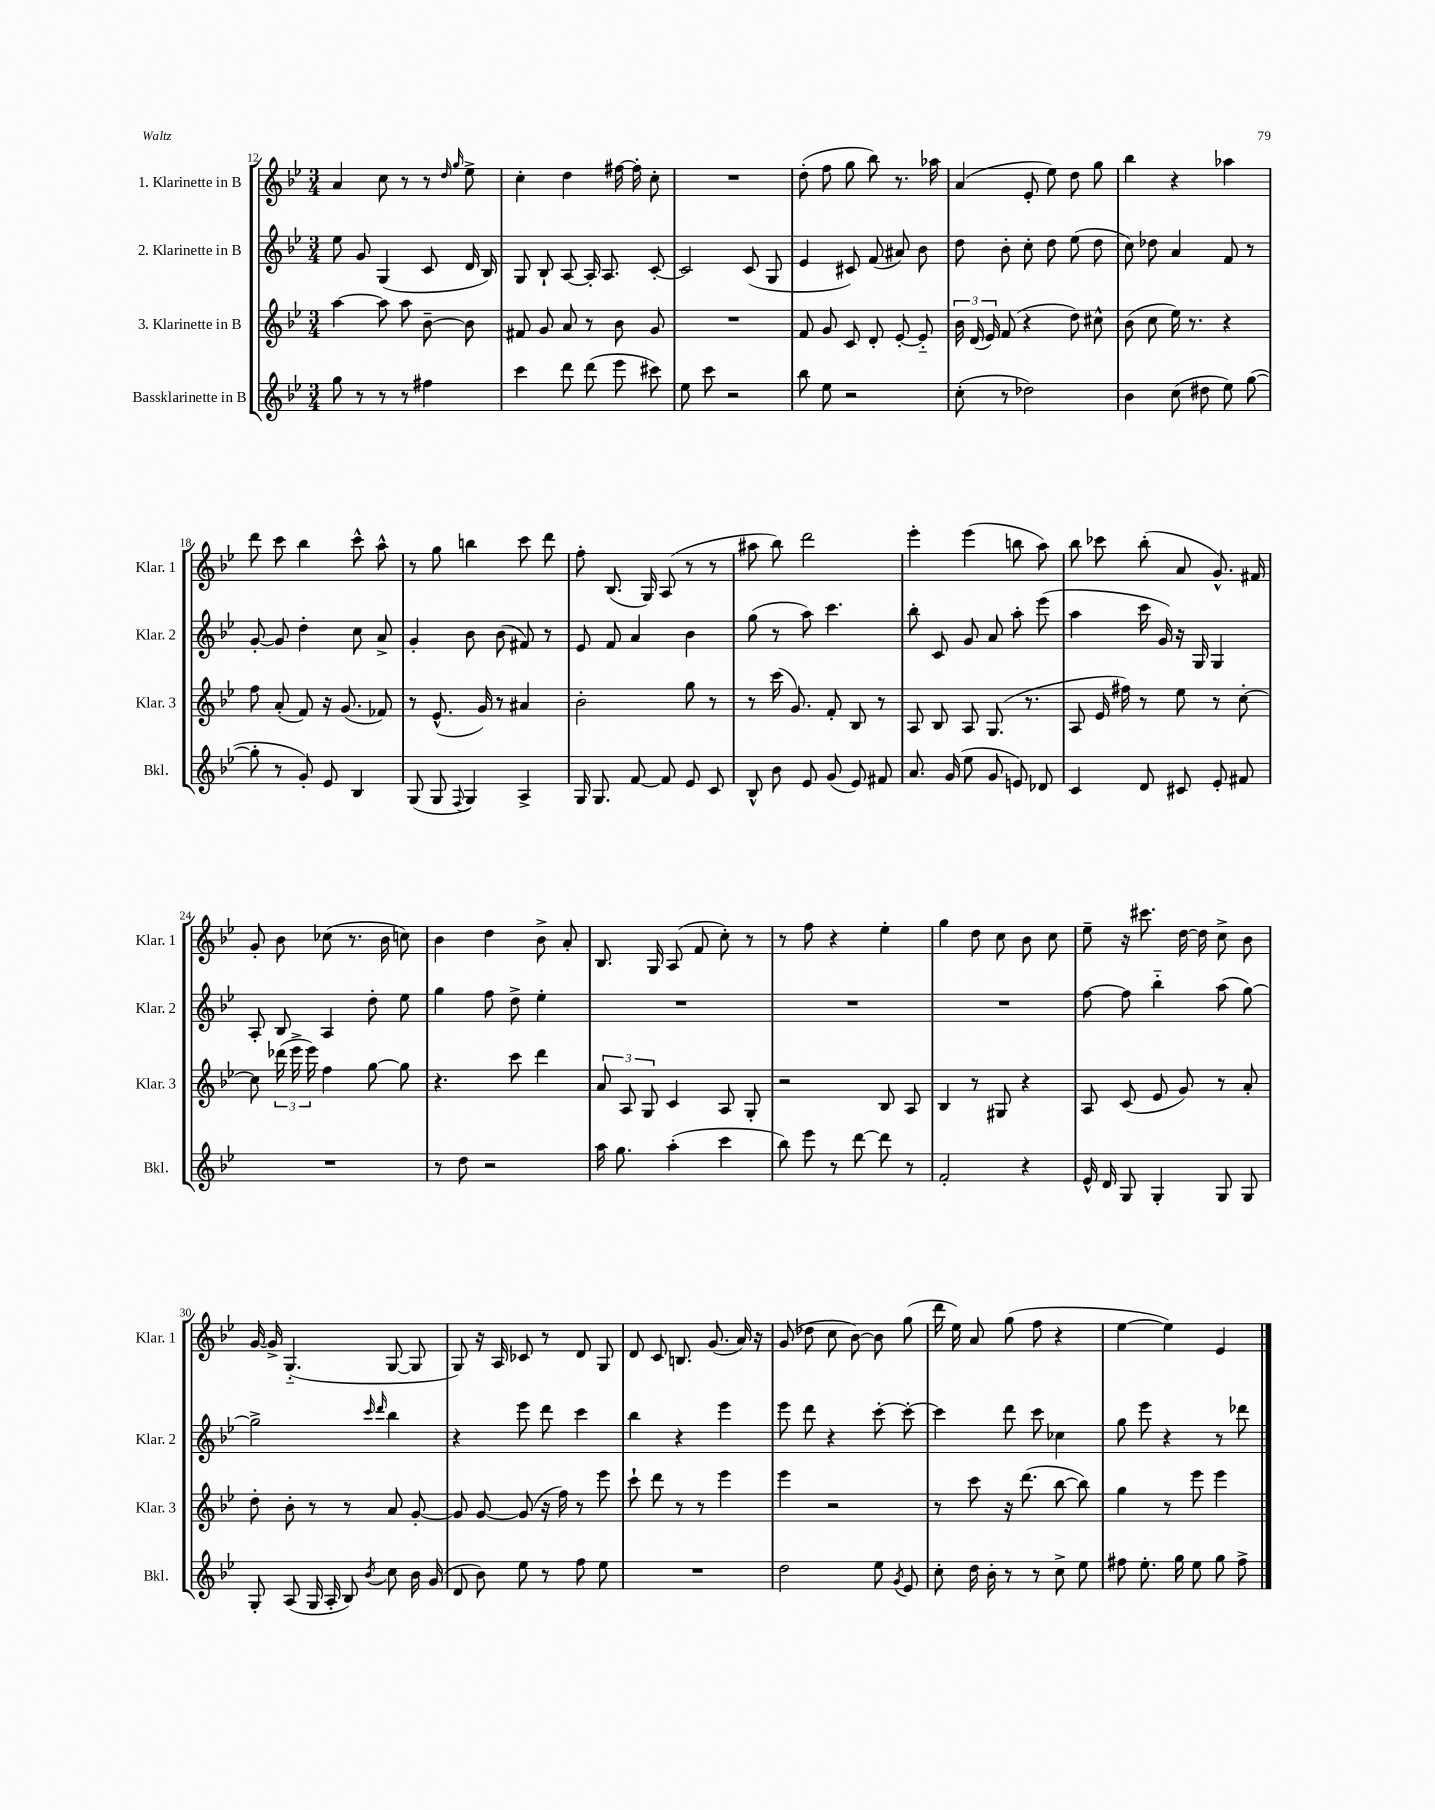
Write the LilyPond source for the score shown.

<<
\new StaffGroup <<
\new Staff = "s0" \with { instrumentName = "1. Klarinette in B" shortInstrumentName = "Klar. 1" } {
    \clef treble \key bes \major \numericTimeSignature \time 3/4
    \autoBeamOff a'4 c''8 r8 r8 \grace { d''16 g''16 } ees''8-> |
    c''4-. d''4 fis''16~ fis''16-. c''8-. |
    R2. |
    d''8-.( f''8 g''8 bes''8) r8. aes''16 |
    a'4( ees'8-. ees''8) d''8 g''8 |
    bes''4 r4 aes''4 |
    d'''8 c'''8 bes''4 c'''8-^ a''8-^ |
    r8 g''8 b''4 c'''8 d'''8 |
    f''8-. bes8.( g16) a8( r8 r8 |
    ais''8 bes''8) d'''2 |
    ees'''4-. ees'''4( b''8 a''8) |
    bes''8 ces'''8 bes''8-.( a'8 g'8.-^) fis'16 |
    g'8-. bes'8 ces''8( r8. bes'16 c''8) |
    bes'4 d''4 bes'8-> a'8-. |
    bes8. g16 a8( f'8 c''8-.) r8 |
    r8 f''8 r4 ees''4-. |
    g''4 d''8 c''8 bes'8 c''8 |
    ees''8-- r16 cis'''8. d''16~ d''16 c''8-> bes'8 |
    g'16~ g'16-> g4.-_( g8~ g8 |
    g8) r16 a16 ces'8 r8 d'8 g8 |
    d'8 c'8 b8. g'8.( a'16) r16 |
    g'8( des''8 c''8 bes'8~) bes'8 g''8( |
    d'''16 ees''16) a'8 g''8( f''8 r4 |
    ees''4~ ees''4) ees'4 \bar "|." |
}
\new Staff = "s1" \with { instrumentName = "2. Klarinette in B" shortInstrumentName = "Klar. 2" } {
    \clef treble \key bes \major \numericTimeSignature \time 3/4
    \autoBeamOff ees''8 g'8 g4( c'8 d'16 bes16) |
    g8 bes8-! a8~ a16-. a8. c'8~-. |
    c'2 c'8( g8 |
    ees'4 cis'8) f'8( ais'8) bes'8 |
    d''8 bes'8-. c''8-. d''8 ees''8( d''8 |
    c''8) des''8 a'4 f'8 r8 |
    g'8~-. g'8 d''4-. c''8 a'8-> |
    g'4-. bes'8 bes'8( fis'8) r8 |
    ees'8 f'8 a'4 bes'4 |
    g''8( r8 a''8) c'''4. |
    bes''8-. c'8 g'8 a'8 a''8-. ees'''8( |
    a''4 c'''16 g'16) r16 g16 g4 |
    a8-. bes8 a4 d''8-. ees''8 |
    g''4 f''8 d''8-> ees''4-. |
    R2. |
    R2. |
    R2. |
    f''8~ f''8 bes''4-_ a''8( g''8~) |
    g''2-> \grace { c'''16 d'''16 } bes''4 |
    r4 ees'''8 d'''8 c'''4 |
    bes''4 r4 ees'''4 |
    ees'''8 d'''8 r4 c'''8~-. c'''8~-. |
    c'''4 d'''8 c'''8 ces''4 |
    g''8 ees'''8 r4 r8 des'''8 \bar "|." |
}
\new Staff = "s2" \with { instrumentName = "3. Klarinette in B" shortInstrumentName = "Klar. 3" } {
    \clef treble \key bes \major \numericTimeSignature \time 3/4
    \autoBeamOff a''4~ a''8 a''8 bes'8~-- bes'8 |
    fis'8 g'8 a'8 r8 bes'8 g'8 |
    R2. |
    f'8 g'8 c'8 d'8-. ees'8~-. ees'8-_ |
    \tuplet 3/2 { bes'16 d'16( ees'16) } f'8( r4 d''8) cis''8-^ |
    bes'8( c''8 ees''16) r8. r4 |
    f''8 a'8-.( f'8) r16 g'8.( fes'8) |
    r8 ees'8.-^( g'16) r8 ais'4 |
    bes'2-. g''8 r8 |
    r8 c'''16( g'8.) f'8-. bes8 r8 |
    a8 bes8 a8 g8.( r8. |
    a8 ees'16 fis''16) r8 ees''8 r8 c''8~-. |
    c''8 \tuplet 3/2 { des'''16( ees'''16-> ees'''16) } f''4 g''8~ g''8 |
    r4. c'''8 d'''4 |
    \tuplet 3/2 { a'8 a8 g8 } c'4 a8 g8-. |
    r2 bes8 a8 |
    bes4 r8 gis8 r4 |
    a8 c'8( ees'8 g'8) r8 a'8-. |
    d''8-. bes'8-. r8 r8 a'8 g'8~-. |
    g'8 g'8~ g'8( r16 f''16) r8 ees'''8 |
    c'''8-! d'''8 r8 r8 ees'''4 |
    ees'''4 r2 |
    r8 c'''8 r16 d'''8.( bes''8~ bes''8) |
    g''4 r8 ees'''8 ees'''4 \bar "|." |
}
\new Staff = "s3" \with { instrumentName = "Bassklarinette in B" shortInstrumentName = "Bkl." } {
    \clef treble \key bes \major \numericTimeSignature \time 3/4
    \autoBeamOff g''8 r8 r8 r8 fis''4 |
    c'''4 d'''8 d'''8( ees'''8 cis'''8) |
    ees''8 c'''8 r2 |
    bes''8 ees''8 r2 |
    c''8-.( r8 des''2) |
    bes'4 c''8( dis''8 ees''8) g''8~( |
    g''8-. r8 g'8-.) ees'8 bes4 |
    g8( g8 \appoggiatura { f8 } g4) a4-> |
    g16 g8. f'8~ f'8 ees'8 c'8 |
    bes8-^ bes'8 ees'8 g'8( ees'8) fis'8 |
    a'8. g'16( ees''8 g'8 e'8) des'8 |
    c'4 d'8 cis'8 ees'8-. fis'8 |
    R2. |
    r8 d''8 r2 |
    a''16 g''8. a''4-.( c'''4 |
    bes''8) ees'''8 r8 d'''8~ d'''8 r8 |
    f'2-. r4 |
    ees'16-^ d'16 g8 g4-. g8 g8 |
    g8-. a8( g16 a16-. bes8) \acciaccatura { bes'8 } c''8 bes'16 g'16( |
    d'8 bes'8) ees''8 r8 f''8 ees''8 |
    R2. |
    d''2 ees''8 \acciaccatura { g'8 } ees'8 |
    c''8-. d''16 bes'16-. r8 r8 c''8-> ees''8 |
    fis''8 ees''8.-. g''16 ees''8 g''8 fis''8-> \bar "|." |
}
>>
>>
\layout { \context { \Score currentBarNumber = #12 } }
